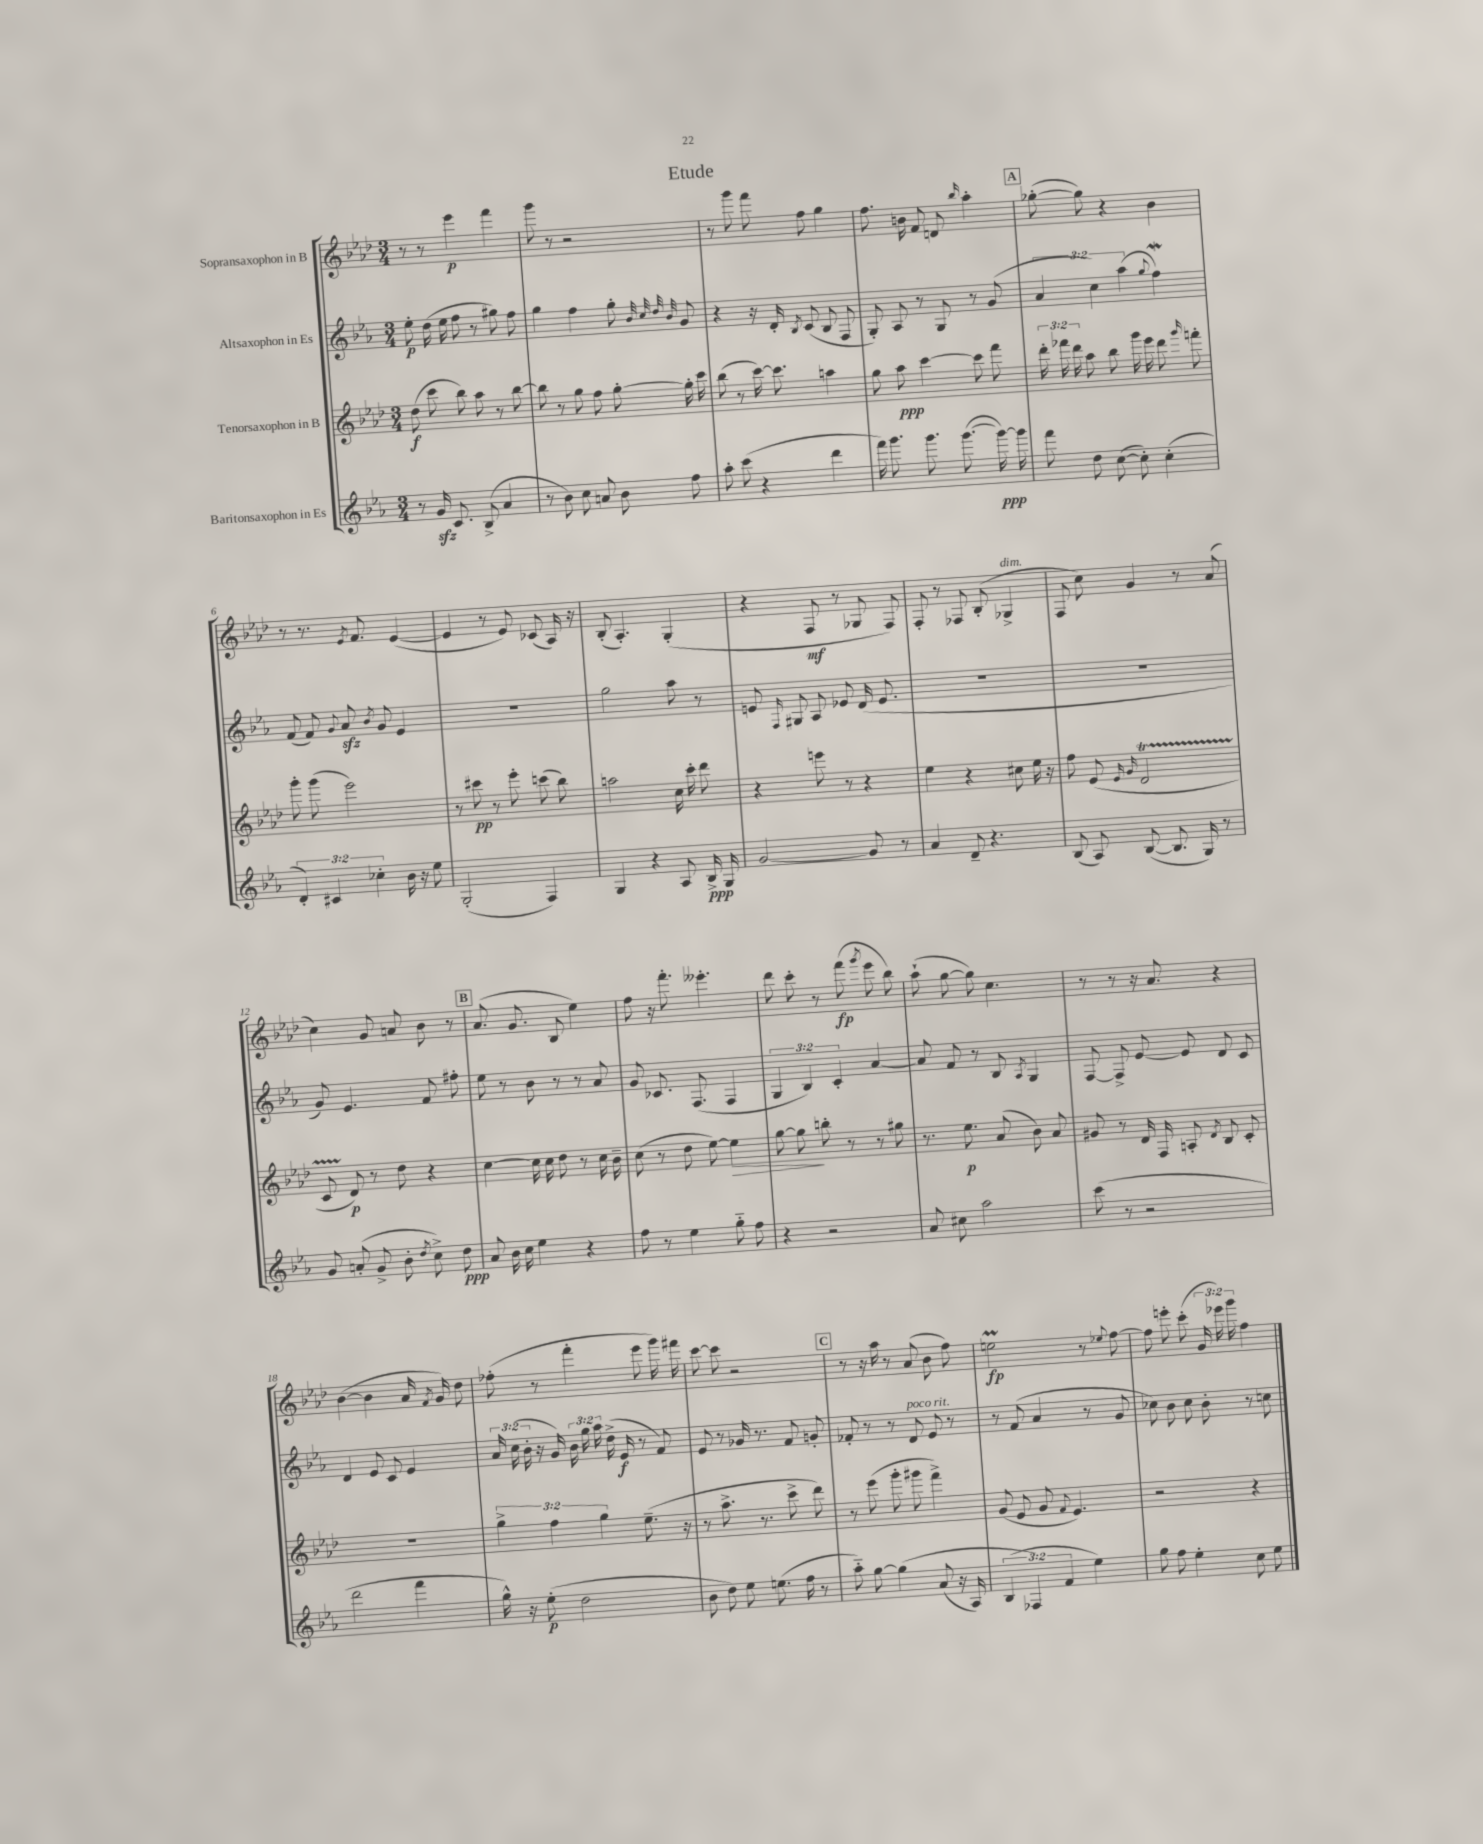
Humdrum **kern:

**kern	**kern	**kern	**kern
*staff4	*staff3	*staff2	*staff1
*clefG2	*clefG2	*clefG2	*clefG2
*k[b-e-a-]	*k[b-e-a-d-]	*k[b-e-a-]	*k[b-e-a-d-]
*M3/4	*M3/4	*M3/4	*M3/4
8r	(8dd-	8ee-'	8r
16g	8ccc	(16dd	8r
8.c	.	16ee-	.
.	8bb-)	8ff	4eee-
(8B-^	8aa-	8r	.
4a-	8r	8gg#)	4fff
.	[8bb-	8ff	.
=	=	=	=
8r	8bb-]	4gg	8ggg
8b-)	8r	.	8r
8cc	8gg	4ff	2r
8a	8ff	.	.
8b-	[8gg'	8gg'	.
.	.	32qqb-	.
.	.	32qqcc	.
.	.	32qqdd	.
.	.	32qqb-	.
8ff	16gg']	8g	.
.	16ccc	.	.
=	=	=	=
8aa-'	(8bb-	4r	8r
(8ccc	8r	.	8ggg
4r	[16ccc)	16r	8fff
.	8.ccc]	16d'	.
.	.	8qB-	.
.	.	(8c	8ff
4ddd	4aa	8B-	4gg
.	.	8F	.
=	=	=	=
16fff)	8gg	8G')	8.ff
8.ggg	.	.	.
.	8aa-	8A-	.
.	.	.	16b
8.ggg	[4ccc	8r	8f
.	.	8G	8d
([8.ggg	.	.	.
.	.	.	16qqbb-
.	8ccc]	8r	4aa-'
16ggg_)	8fff	(8g	.
16ggg]	.	.	.
=	=	=	=
8fff	24ddd-'	6a-	([8gg-'
.	24fff-	.	.
.	24ddd-	.	.
8dd	8aa-	.	8gg-])
.	.	6cc)	.
([8cc	8bb-	.	4r
.	.	(6aa-	.
8cc'])	16ggg	.	.
.	16eee-	.	.
.	.	8qqgg	.
(4cc'	8ddd-	4ff)	4b-
.	16qqggg	.	.
.	8fff'	.	.
=	=	=	=
6d')	8ggg'	(8f	8r
.	(8ggg	8f)	8.r
6c#	.	.	.
.	.	8qqg	.
.	2eee-)	8a-	.
.	.	.	8qe-
.	.	.	8.f
6cc-'	.	.	.
.	.	8qb-	.
.	.	8g	.
16b-	.	4e-	([4e-
16r	.	.	.
8ee-	.	.	.
=	=	=	=
(2G'	8r	2.r	4e-]
.	8ccc#	.	.
.	8r	.	8r
.	8eee-'	.	8e-)
4F)	(8ccc	.	(8c-
.	8bb-)	.	16A-)
.	.	.	16r
=	=	=	=
4G	2aa	2gg	(8B-'
.	.	.	4.A-')
4r	.	.	.
8A-	16cc	8aa-	(4G'
.	16ccc'	.	.
16B-^	8ddd-	8r	.
16G	.	.	.
=	=	=	=
[2g	4r	8e	4r
.	.	16qqF	.
.	.	8G#	.
.	8eee	8A-	8F
.	8r	8e-	8r
8g]	4r	(16d	8G-
.	.	8.e-	.
8r	.	.	8F)
=	=	=	=
4a-	4ee-	2.r	8F'
.	.	.	8r
8d~	4r	.	8F-
4.r	.	.	(8B-'
.	8cc#	.	4G-^
.	16ee-	.	.
.	16r	.	.
=	=	=	=
(8B-	8ff	2.r	8F
8A-)	(8e-	.	8cc)
.	16qqe-	.	.
.	16qqg	.	.
([8B-	2d-	.	4g
8.B-]	.	.	.
.	.	.	8r
16G)	.	.	.
8r	.	.	(8a-
=	=	=	=
8g	8c	8g)	4cc)
(8a'	8d-)	4.e-	.
8g^	8r	.	8g
8b-'	8dd-	.	8a
8qdd	.	.	.
8cc^)	4r	8f	8b-
8dd	.	8ff#'	8r
=	=	=	=
8a-	[4cc	8ee-	(8.a-
16b-	.	8r	.
16cc	.	.	8.g
4ee-	16cc]	8b-	.
.	16cc	.	.
.	8dd-	8r	8B-
4r	8r	8r	4ee-)
.	16cc	8a-	.
.	16b-~	.	.
=	=	=	=
8ff	(8cc	8g	8ff
8r	8r	8.c-	16r
.	.	.	8.fff'
4ee-	8dd-	.	.
.	.	(8.F	.
.	[8ee-)	.	4.eee--'
8gg'~	4ee-]	4F	.
8ff	.	.	.
=	=	=	=
4r	[8gg	6G	8ddd-
.	8gg]	.	8ccc'
.	.	6B-)	.
2r	8bb'	.	8r
.	.	6c'	.
.	8r	.	(8fff
.	.	.	8qggg
.	8r	[4a-	8eee-
.	8gg#	.	8bb-)
=	=	=	=
8a-	8.r	8a-]	(8aa-`
8cc#	.	8f	[8gg
.	8.ee-	.	.
2aa-	.	8r	8gg])
.	(8a-	8B-	4.cc
.	.	8qA-	.
.	8b-)	4G	.
.	8a-	.	.
=	=	=	=
(8ccc	8g#	[8F	8r
8r	8r	8F^]	8r
2r	16d-	[8e-	16r
.	16F	.	8.a-
.	8A'	8e-]	.
.	8qd-	.	.
.	8B-	8d	4r
.	8c'	8c	.
=	=	=	=
2ddd	2.r	4d	([4b-
.	.	8e-	4b-]
.	.	8c	.
4fff	.	4e-	16a-
.	.	.	8qf
.	.	.	16g)
.	.	.	8dd-
=	=	=	=
16gg^^)	6gg^	24a-	(8ff-'
.	.	(24cc	.
16r	.	.	.
.	.	24b-'	.
(8ee-'	.	16r	8r
.	6ff	.	.
.	.	16g)	.
2dd	.	24b-	4fff'
.	.	24gg	.
.	6gg	24aa-	.
.	.	(16dd^	.
.	.	16e-	.
.	(8.ee-~	8r	8eee-
.	.	8f)	16ggg)
.	16r	.	16fff#
=	=	=	=
8b-	8r	8e-	[8ccc
8dd)	8.aa-^	8r	8ccc]
8ee-	.	16g-	2r
.	8.r	8.r	.
(8.ee	.	.	.
.	8ccc^	8f	.
16ff	.	.	.
8r	8ddd-)	8g'	.
=	=	=	=
8aa-'~)	8r	8f-'	8r
[8gg	(8eee-	8r	16r
.	.	.	16aa-
&(4gg]	8ggg'	8r	8r
.	8ggg#	8d	(8a-
(8a-	4fff^)	8e-	8b-
16r	.	8r	8ff)
16A-)	.	.	.
=	=	=	=
(6B-	(8g	8r	2ee
.	8e-	(8f	.
6F-&)	.	.	.
.	8g	4a-	.
6f	.	.	.
.	8qqf	.	.
.	4.e-)	.	.
4ee-)	.	8r	8r
.	.	.	8qqee-
.	.	8g	[8ff
=	=	=	=
8gg	2r	8cc-)	8ff]
8ff	.	8b-	8eee'
4ee-'	.	8cc-	(8ccc'
.	.	8b-'	24g
.	.	.	24eee-)
.	.	.	24ggg
8cc	4r	8r	4ff
8ee-	.	8cc	.
==	==	==	==
*-	*-	*-	*-
